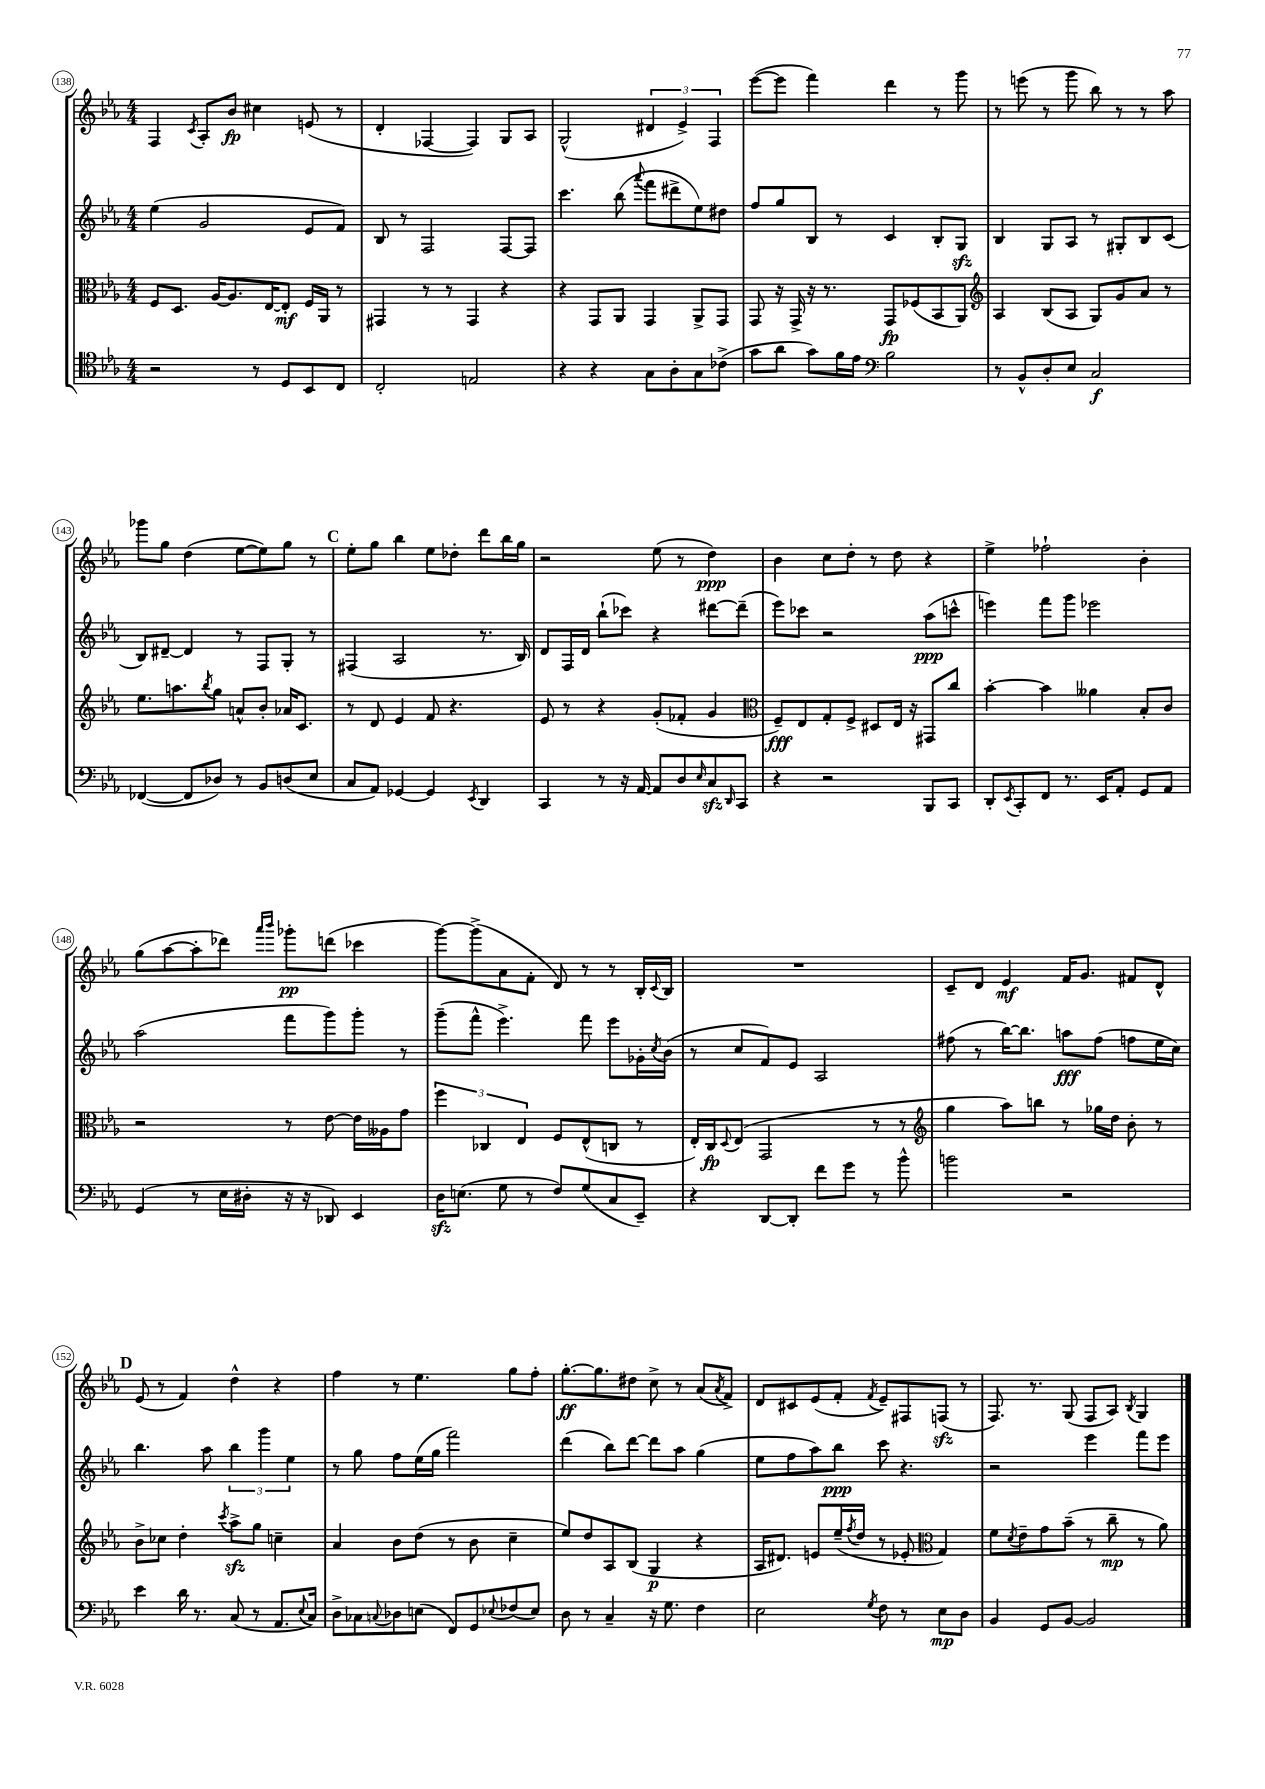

**kern	**dynam	**kern	**dynam	**kern	**dynam	**kern	**dynam
*part4	*part4	*part3	*part3	*part2	*part2	*part1	*part1
*staff4	*staff4	*staff3	*staff3	*staff2	*staff2	*staff1	*staff1
*clefC4	*	*clefC3	*	*clefG2	*	*clefG2	*
*k[b-e-a-]	*	*k[b-e-a-]	*	*k[b-e-a-]	*	*k[b-e-a-]	*
*M4/4	*	*M4/4	*	*M4/4	*	*M4/4	*
=138	=138	=138	=138	=138	=138	=138	=138
2r	.	8F/L	.	(4ee-\	.	4F/	.
.	.	8.D/J	.	.	.	.	.
.	.	.	.	.	.	8qc/	.
.	.	.	.	2g/	.	8A-'/L	.
.	.	[16A-/KL	.	.	.	.	.
.	.	8.A-/]	.	.	.	8b-/J	fp
8r	.	.	.	.	.	4cc#X\	.
.	.	[16E-/K	.	.	.	.	.
8D/L	.	8E-'/J]	mf	.	.	.	.
8BB-/	.	16F/LL	.	8e-/L	.	(8en/	.
.	.	16AA-/JJ	.	.	.	.	.
8C/J	.	8r	.	8f/J)	.	8r	.
=139	=139	=139	=139	=139	=139	=139	=139
2C'/	.	4GG#X/	.	8B-/	.	4d'/	.
.	.	.	.	8r	.	.	.
.	.	8r	.	2F/	.	[4F-X/	.
.	.	8r	.	.	.	.	.
2En/	.	4GG#/	.	.	.	4F-/])	.
.	.	4r	.	[8F/L	.	8G/L	.
.	.	.	.	8F/J]	.	8A-/J	.
=140	=140	=140	=140	=140	=140	=140	=140
4r	.	4r	.	4.ccc\	.	(2G^^/	.
4r	.	8GG/L	.	.	.	.	.
.	.	8AA-/J	.	(8bb-\	.	.	.
.	.	.	.	8qqaaa-/	.	.	.
8G\L	.	4GG/	.	8fff\L	.	6d#X/	.
8A-'\	.	.	.	8ddd#X^\	.	.	.
.	.	.	.	.	.	6e-^/)	.
8G\	.	8AA-^/L	.	8ee-\)	.	.	.
.	.	.	.	.	.	6F/	.
(8c-X^\J	.	8GG/J	.	8dd#X\J	.	.	.
=141	=141	=141	=141	=141	=141	=141	=141
8g\L	.	8GG/	.	8ff/L	.	([8eee-\L	.
8a-\J	.	16r	.	8gg/	.	8eee-\J]	.
.	.	16GG^/	.	.	.	.	.
8g\L)	.	16r	.	8B-/J	.	4fff\)	.
.	.	8.r	.	.	.	.	.
16f\L	.	.	.	8r	.	.	.
16e-\JJ	.	.	.	.	.	.	.
*clefF4	*	*	*	*	*	*	*
2B-\	.	8GG/L	fp	4c/	.	4ddd\	.
.	.	(8F-X/	.	.	.	.	.
.	.	8BB-/	.	8B-'/L	.	8r	.
.	.	8AA-/J)	.	8Gzz/J	.	8ggg\	.
=142	=142	=142	=142	=142	=142	=142	=142
*	*	*clefG2	*	*	*	*	*
8r	.	4A-/	.	4B-/	.	8r	.
8BB-^^/L	.	.	.	.	.	(8eeen\	.
8D'/	.	(8B-/L	.	8G/L	.	8r	.
8E-/J	.	8A-/J	.	8A-/J	.	8ggg\	.
2C/	f	8G/L)	.	8r	.	8bb-\)	.
.	.	8g/	.	8G#X'/L	.	8r	.
.	.	8a-/J	.	8B-/	.	8r	.
.	.	8r	.	(8c/J	.	8aa-\	.
!!LO:LB:g=z
=143	=143	=143	=143	=143	=143	=143	=143
([4FF-X/	.	8.ee-\L	.	8B-/L)	.	8ggg-X\L	.
.	.	.	.	[8d#X~/J	.	8gg\J	.
.	.	8.aan\	.	.	.	.	.
8FF-/L]	.	.	.	4d#/]	.	(4dd\	.
.	.	8qbb-/	.	.	.	.	.
8D-X/J)	.	8gg\J	.	.	.	.	.
8r	.	8an^^/L	.	8r	.	[8ee-\L	.
8BB-/L	.	8b-'/J	.	8F/L	.	8ee-\])	.
(8Dn/	.	16a-X/KL	.	8G'/J	.	8gg\J	.
.	.	8.c/J	.	.	.	.	.
8E-/J	.	.	.	8r	.	8r	.
!!LO:REH:place=s1:t=C
=144	=144	=144	=144	=144	=144	=144	=144
8C/L	.	8r	.	(4F#X/	.	8ee-'\L	.
8AA-/J)	.	8d/	.	.	.	8gg\J	.
[4GG-X/	.	4e-/	.	2A-/	.	4bb-\	.
4GG-/]	.	8f/	.	.	.	8ee-\L	.
.	.	4.r	.	.	.	8dd-X'\J	.
8qEE-/	.	.	.	.	.	.	.
4DD/	.	.	.	8.r	.	8ddd\L	.
.	.	.	.	.	.	16bb-\L	.
.	.	.	.	16B-/)	.	16gg\JJ	.
=145	=145	=145	=145	=145	=145	=145	=145
4CC/	.	8e-/	.	8d/L	.	2r	.
.	.	8r	.	16F/L	.	.	.
.	.	.	.	16d/JJ	.	.	.
8r	.	4r	.	(8bb-`\L	.	.	.
16r	.	.	.	8ccc-X\J)	.	.	.
[16AA-/	.	.	.	.	.	.	.
8AA-/L]	.	(8g'/L	.	4r	.	(8ee-\	.
8D/	.	8f-X'/J	.	.	.	8r	.
16qqE-/	.	.	.	.	.	.	.
8Czz/	.	4g/	.	[8ddd#X\L	.	4dd\)	ppp
16qqDD/	.	.	.	.	.	.	.
8CC/J	.	.	.	(8ddd#~\J]	.	.	.
=146	=146	=146	=146	=146	=146	=146	=146
*	*	*clefC3	*	*	*	*	*
4r	.	8F~/L)	fff	8eee-\L)	.	4b-\	.
.	.	8E-/	.	8ccc-X\J	.	.	.
2r	.	8G'/	.	2r	.	8cc\L	.
.	.	8F^/J	.	.	.	8dd'\J	.
.	.	8D#X/L	.	.	.	8r	.
.	.	16E-/Jk	.	.	.	8dd\	.
.	.	16r	.	.	.	.	.
8BBB-/L	.	8GG#X/L	.	(8aa-\L	ppp	4r	.
8CC/J	.	8cc/J	.	8cccn^^\J	.	.	.
=147	=147	=147	=147	=147	=147	=147	=147
8DD'/L	.	[4b-'\	.	4eeen\)	.	4ee-^\	.
8qEE-/	.	.	.	.	.	.	.
8CC'/	.	.	.	.	.	.	.
8FF/J	.	4b-\]	.	8fff\L	.	2ff-X`\	.
8.r	.	.	.	8ggg\J	.	.	.
.	.	4a--X\	.	2eee-X\	.	.	.
16EE-/KL	.	.	.	.	.	.	.
8AA-'/J	.	.	.	.	.	.	.
8GG/L	.	8B-'/L	.	.	.	4b-'\	.
8AA-/J	.	8c/J	.	.	.	.	.
!!LO:LB:g=z
=148	=148	=148	=148	=148	=148	=148	=148
(4GG/	.	2r	.	(2aa-\	.	(8gg\L	.
.	.	.	.	.	.	[8aa-\	.
8r	.	.	.	.	.	8aa-'\]	.
16E-\LL	.	.	.	.	.	8ddd-X\J)	.
16D#X'\JJ	.	.	.	.	.	.	.
.	.	.	.	.	.	16qqaaa-/LL	.
.	.	.	.	.	.	16qqbbb-/JJ	.
16r	.	8r	.	8fff\L	.	8ggg-X'\L	pp
16r	.	.	.	.	.	.	.
8DD-X/)	.	[8e-\	.	8ggg\)	.	(8dddn\J	.
4EE-/	.	16e-\LL]	.	8ggg'\J	.	4ccc-X\	.
.	.	16A--X\J	.	.	.	.	.
.	.	8g\J	.	8r	.	.	.
=149	=149	=149	=149	=149	=149	=149	=149
16Dzz\KL	.	6ff\	.	(8ggg~\L	.	[8ggg\L)	.
(8.En\J	.	.	.	.	.	.	.
.	.	.	.	8fff^^\J	.	(8ggg^\]	.
.	.	6C-X/	.	.	.	.	.
8G\	.	.	.	4.eee-^\)	.	8a-\	.
.	.	6E-/	.	.	.	.	.
8r	.	.	.	.	.	8f'\J	.
8F/L)	.	8F/L	.	.	.	8d/)	.
(8G/	.	(8E-^^/	.	8fff\	.	8r	.
8C/	.	8Cn/J	.	8eee-\L	.	8r	.
8EE-~/J)	.	8r	.	16g-X'\L	.	16B-'/LL	.
.	.	.	.	8qcc/	.	8qqc/	.
.	.	.	.	(16b-\JJ	.	16B-/JJ	.
=150	=150	=150	=150	=150	=150	=150	=150
4r	.	16E-'/LL)	.	8r	.	1r	.
.	.	16C/J	fp	.	.	.	.
.	.	8qqD/	.	.	.	.	.
.	.	(8E-/J	.	8cc/L	.	.	.
[8DD/L	.	2GG/	.	8f/)	.	.	.
8DD'/J]	.	.	.	8e-/J	.	.	.
8f\L	.	.	.	2A-/	.	.	.
8g\J	.	.	.	.	.	.	.
8r	.	8r	.	.	.	.	.
8b-^^\	.	8r	.	.	.	.	.
=151	=151	=151	=151	=151	=151	=151	=151
*	*	*clefG2	*	*	*	*	*
2bn\	.	4gg\	.	(8ff#X\	.	8c~/L	.
.	.	.	.	8r	.	8d/J	.
.	.	8aa-\L)	.	[16bb-\KL)	.	4e-/	mf
.	.	.	.	8.bb-\J]	.	.	.
.	.	8bbn\J	.	.	.	.	.
2r	.	8r	.	8aan\L	fff	16f/KL	.
.	.	.	.	.	.	8.g/J	.
.	.	16gg-X\LL	.	(8ff#\J	.	.	.
.	.	16dd\JJ	.	.	.	.	.
.	.	8b-'\	.	8ffn\L	.	8f#X/L	.
.	.	8r	.	16ee-\L	.	8d^^/J	.
.	.	.	.	16cc\JJ)	.	.	.
!!LO:LB:g=z
!!LO:REH:place=s1:t=D
=152	=152	=152	=152	=152	=152	=152	=152
4e-\	.	8b-^\L	.	4.bb-\	.	(8e-/	.
.	.	8cc-X\J	.	.	.	8r	.
16d\	.	4dd'\	.	.	.	4f/)	.
8.r	.	.	.	.	.	.	.
.	.	.	.	8aa-\	.	.	.
.	.	8qccc/	.	.	.	.	.
(8C/	.	8aa-zz^\L	.	6bb-\	.	4dd^^\	.
8r	.	8gg\J	.	.	.	.	.
.	.	.	.	6ggg\	.	.	.
8.AA-/L	.	4ccn~\	.	.	.	4r	.
.	.	.	.	6ee-\	.	.	.
8qqE-/	.	.	.	.	.	.	.
16C/Jk)	.	.	.	.	.	.	.
=153	=153	=153	=153	=153	=153	=153	=153
8D^\L	.	4a-/	.	8r	.	4ff\	.
8C-X\	.	.	.	8gg\	.	.	.
8qqCn/	.	.	.	.	.	.	.
8D-X\	.	8b-\L	.	8ff\L	.	8r	.
(8En\J	.	(8dd\J	.	(16ee-\L	.	4.ee-\	.
.	.	.	.	16gg\JJ	.	.	.
8FF/L)	.	8r	.	2fff\)	.	.	.
8GG/	.	8b-\	.	.	.	.	.
8qqE-X/	.	.	.	.	.	.	.
(8F-X/	.	4cc~\	.	.	.	8gg\L	.
8E-/J)	.	.	.	.	.	8ff'\J	.
=154	=154	=154	=154	=154	=154	=154	=154
8D\	.	8ee-/L)	.	(4ddd\	.	[8.gg'\L	ff
8r	.	8dd/	.	.	.	.	.
.	.	.	.	.	.	8.gg\]	.
4C~/	.	8A-/	.	8bb-\L)	.	.	.
.	.	(8B-/J	.	[8ddd\J	.	8dd#X\J	.
16r	.	4G/	p	8ddd\L]	.	8cc^\	.
8.G\	.	.	.	.	.	.	.
.	.	.	.	8aa-\J	.	8r	.
4F\	.	4r	.	(4gg\	.	(8a-/L	.
.	.	.	.	.	.	8qa-/	.
.	.	.	.	.	.	8f^/J)	.
=155	=155	=155	=155	=155	=155	=155	=155
2E-\	.	16A-/KL	.	8ee-\L	.	8d/L	.
.	.	8.d#X/J)	.	.	.	.	.
.	.	.	.	8ff\	.	8c#X/	.
.	.	8en/L	.	8aa-\)	.	(8e-/	.
.	.	(16ee-~/L	.	8bb-\J	ppp	8f'/J	.
.	.	8qff/	.	.	.	.	.
.	.	16dd/JJ	.	.	.	.	.
8qG/	.	.	.	.	.	8qf/	.
8F\	.	8r	.	8ccc\	.	8e-~/L)	.
8r	.	8e-X'/	.	4.r	.	8F#X/	.
*	*	*clefC3	*	*	*	*	*
8E-\L	mp	4G/)	.	.	.	(8Fnzz/J	.
8D\J	.	.	.	.	.	8r	.
=156	=156	=156	=156	=156	=156	=156	=156
4BB-/	.	8f\L	.	2r	.	8.F/)	.
.	.	8qd/	.	.	.	.	.
.	.	8e-~\	.	.	.	.	.
.	.	.	.	.	.	8.r	.
8GG/L	.	8g\	.	.	.	.	.
[8BB-/J	.	(8b-~\J	.	.	.	(8G/	.
2BB-/]	.	8r	.	4eee-\	.	8F/L	.
.	.	8cc~\	mp	.	.	8A-/J)	.
.	.	.	.	.	.	8qB-/	.
.	.	8r	.	8fff\L	.	4G/	.
.	.	8a-\)	.	8eee-\J	.	.	.
==	==	==	==	==	==	==	==
*-	*-	*-	*-	*-	*-	*-	*-
